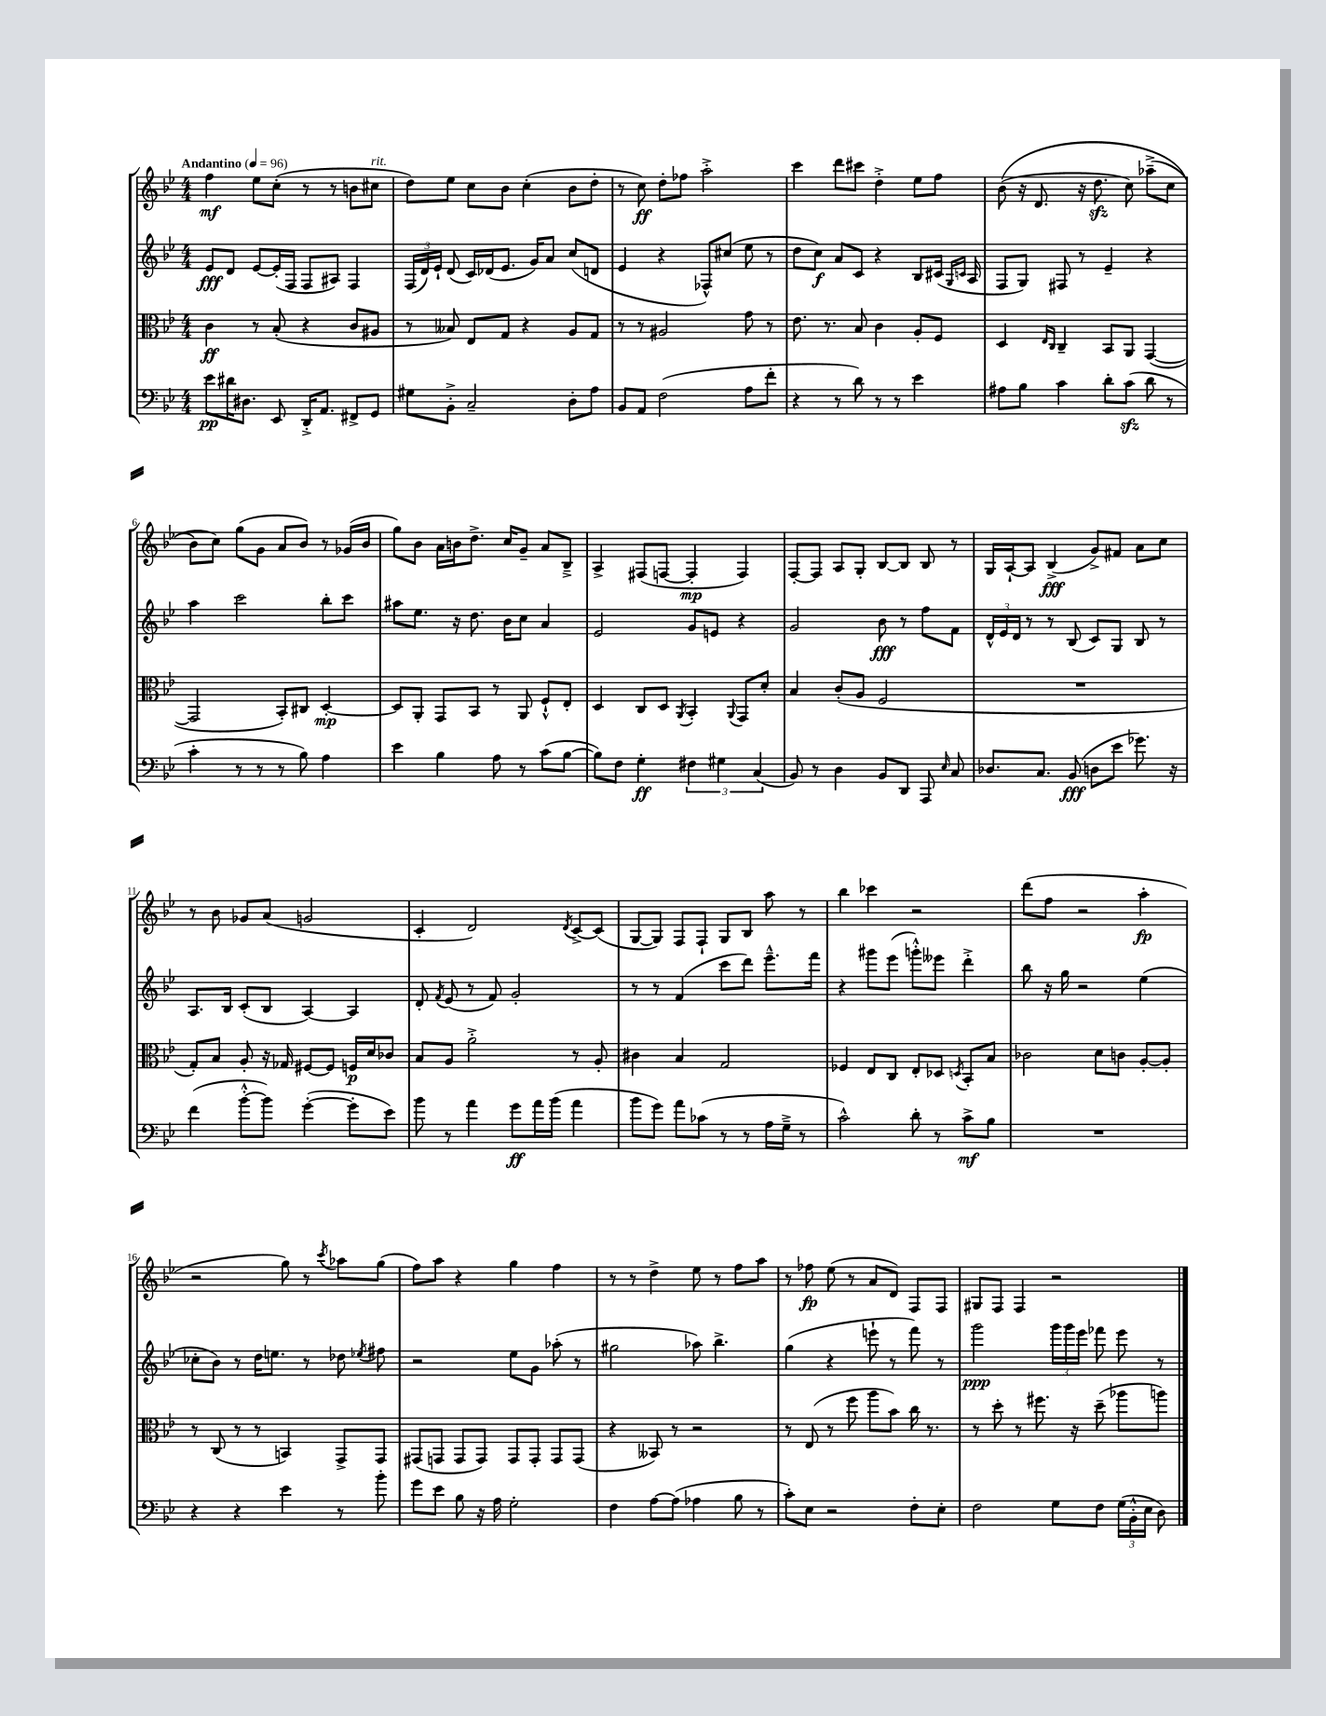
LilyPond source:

<<
\new StaffGroup <<
\new Staff = "s0" {
    \clef treble \key bes \major \numericTimeSignature \time 4/4 \tempo "Andantino" 4 = 96
    \autoBeamOff f''4\mf ees''8[ c''8]-.( r8 r8 b'8[ cis''8]^\markup { \italic "rit." } |
    d''8[) ees''8] c''8[ bes'8] c''4-.( bes'8[ d''8]-. |
    r8 c''8\ff) d''8[-. fes''8] a''2-.-> |
    c'''4 d'''8[ cis'''8] d''4-.-> ees''8[ f''8] |
    bes'8(\( r16 d'8. r16 d''8.\sfz c''8) aes''8[--->( c''8] |
    bes'8[\) c''8]) g''8[( g'8] a'8[ bes'8]) r8 ges'16[( bes'16] |
    g''8[) bes'8] a'16[ b'16 d''8.]-> c''16[ g'8]-- a'8[ bes8]---> |
    a4-> fis8[( f8]~ f4-.\mp f4) |
    f8[~-. f8] a8[ g8]-. bes8[~ bes8] bes8 r8 |
    g16[ a16~-! a8] bes4->\fff( g'8[->) fis'8] a'8[ c''8] |
    r8 bes'8 ges'8[ a'8]( g'2 |
    c'4-. d'2) \acciaccatura { d'8 } c'8[~-> c'8]( |
    g8[~ g8]) f8[ f8]-! g8[ bes8] a''8 r8 |
    bes''4 ces'''4 r2 |
    d'''8[( f''8] r2 a''4-.\fp |
    r2 g''8) r8 \acciaccatura { c'''8 } aes''8[ g''8]( |
    f''8[) a''8] r4 g''4 f''4 |
    r8 r8 d''4-> ees''8 r8 f''8[ a''8] |
    r8 fes''8\fp ees''8( r8 a'8[ d'8]) f8[ f8] |
    gis8[ f8] f4 r2 \bar "|." |
}
\new Staff = "s1" {
    \clef treble \key bes \major \numericTimeSignature \time 4/4
    \autoBeamOff ees'8[\fff d'8] ees'8[~ ees'16-.( f16] f8[ ais8]) f4 |
    \tuplet 3/2 { f16[( d'16) ees'16]-! } d'8( c'16[) des'16( ees'8.] g'16[) a'8] c''8[( d'8] |
    ees'4 r4 fes8[-^) cis''8]( ees''8 r8 |
    d''8[ c''8]\f) a'8[ c'8] r4 bes8[ cis'16]( \grace { g16[ c'16] } a16 |
    f8[ g8]) fis8 r8 ees'4-- r4 |
    a''4 c'''2 bes''8[-. c'''8] |
    ais''8[ ees''8.] r16 d''8. bes'16[ c''8] a'4 |
    ees'2 g'8[ e'8] r4 |
    g'2 bes'8\fff r8 f''8[ f'8] |
    \tuplet 3/2 { d'16[-^ ees'16 d'16] } r8 r8 bes8( c'8[) g8] bes8 r8 |
    a8.[ bes16] c'8[-.( bes8] a4~) a4 |
    d'8-. \acciaccatura { f'8 } ees'8( r8 f'8) g'2-. |
    r8 r8 f'4( c'''8[ d'''8]) ees'''8.[---^ f'''16] |
    r4 gis'''8[ ees'''8]( g'''8[-.-^) eeses'''8] d'''4-.-> |
    bes''8 r16 g''16 r2 ees''4( |
    ces''8[-. bes'8]) r8 d''16[ e''8.] r8 des''8 \acciaccatura { ees''8 } fis''8 |
    r2 ees''8[ g'8] aes''8-.( r8 |
    gis''2 aes''8) bes''4.-> |
    g''4( r4 e'''8-! r8 f'''8) r8 |
    g'''2\ppp \tuplet 3/2 { g'''16[ g'''16 ees'''16] } fes'''8 ees'''8 r8 \bar "|." |
}
\new Staff = "s2" {
    \clef alto \key bes \major \numericTimeSignature \time 4/4
    \autoBeamOff c'4\ff r8 bes8-.( r4 c'8[ ais8] |
    r8 beses8) ees8[ g8] r4 a8[ g8] |
    r8 r8 ais2 g'8 r8 |
    ees'8. r8. bes8 c'4 a8[-. f8] |
    d4 \grace { ees16[ c16] } c4-- bes,8[ a,8] g,4~( |
    g,2 bes,8[-.) cis8] d4~-.\mp |
    d8[ a,8]-. g,8[ bes,8] r8 a,8 f8[-!-^ ees8]-. |
    d4 c8[ d8] \acciaccatura { a,8 } bes,4-. \appoggiatura { a,8 } g,8[ d'8]-. |
    bes4 c'8[-.( a8] f2 |
    R1 |
    g8[-.) bes8] a8-. r16 ges16 fis8[~ fis8] f16[\p d'16 ces'8] |
    bes8[ a8] a'2-.-> r8 a8-. |
    cis'4 bes4 g2 |
    fes4 ees8[ c8] ees8[-. des8] \acciaccatura { d8 } bes,8[-. bes8] |
    ces'2 d'8[ c'8] a8[~-. a8]-. |
    r8 c8( r8 r8 b,4) g,8[-> g,8] |
    gis,8[( g,8] g,8[ g,8]) g,8[ g,8]-. g,8[ g,8]( |
    r4 beses,8) r8 r2 |
    r8 ees8( r8 f''8 a''8[ bes'8]) c''16 r8. |
    r8 d''8-. r8 fis''8. r16 d''8--( aes''8[ a''8]) \bar "|." |
}
\new Staff = "s3" {
    \clef bass \key bes \major \numericTimeSignature \time 4/4
    \autoBeamOff ees'8[\pp dis'16 dis8.] ees,8 d,16[-.-> a,8.] fis,8[-> g,8] |
    gis8[ bes,8]-.-> c2-- d8[-. a8] |
    bes,8[ a,8] f2( a8[ f'8]-. |
    r4 r8 d'8) r8 r8 ees'4 |
    ais8[ bes8] c'4 d'8[-. c'8]\sfz( d'8 r8 |
    c'4-. r8 r8 r8 bes8) a4 |
    ees'4 bes4 a8 r8 c'8[( bes8]~ |
    bes8[) f8] g4-.\ff \tuplet 3/2 { fis4 gis4 c4( } |
    bes,8) r8 d4 bes,8[ d,8] a,,8 \grace { ees16 } c8 |
    des8.[ c8.] bes,8\fff( d8[ ees'8] ges'8.) r16 |
    f'4( bes'8[~-.-^ bes'8]) g'4~-.( g'8[-. ees'8]) |
    bes'8 r8 a'4 g'8[\ff a'16 bes'16]( a'4 |
    bes'8[ g'8]) a'8[ ces'8]( r8 r8 a16[ g16]---> r8 |
    c'2-^) d'8-. r8 c'8[->\mf bes8] |
    R1 |
    r4 r4 ees'4 r8 bes'8-. |
    g'8[ ees'8] bes8 r16 a16 g2-. |
    f4 a8[~ a8]( aes4 bes8 r8 |
    c'8[-.) ees8] r2 f8[-. ees8]-. |
    f2 g8[ f8] \tuplet 3/2 { g16[( bes,16-.-^ ees16] } d8) \bar "|." |
}
>>
>>
